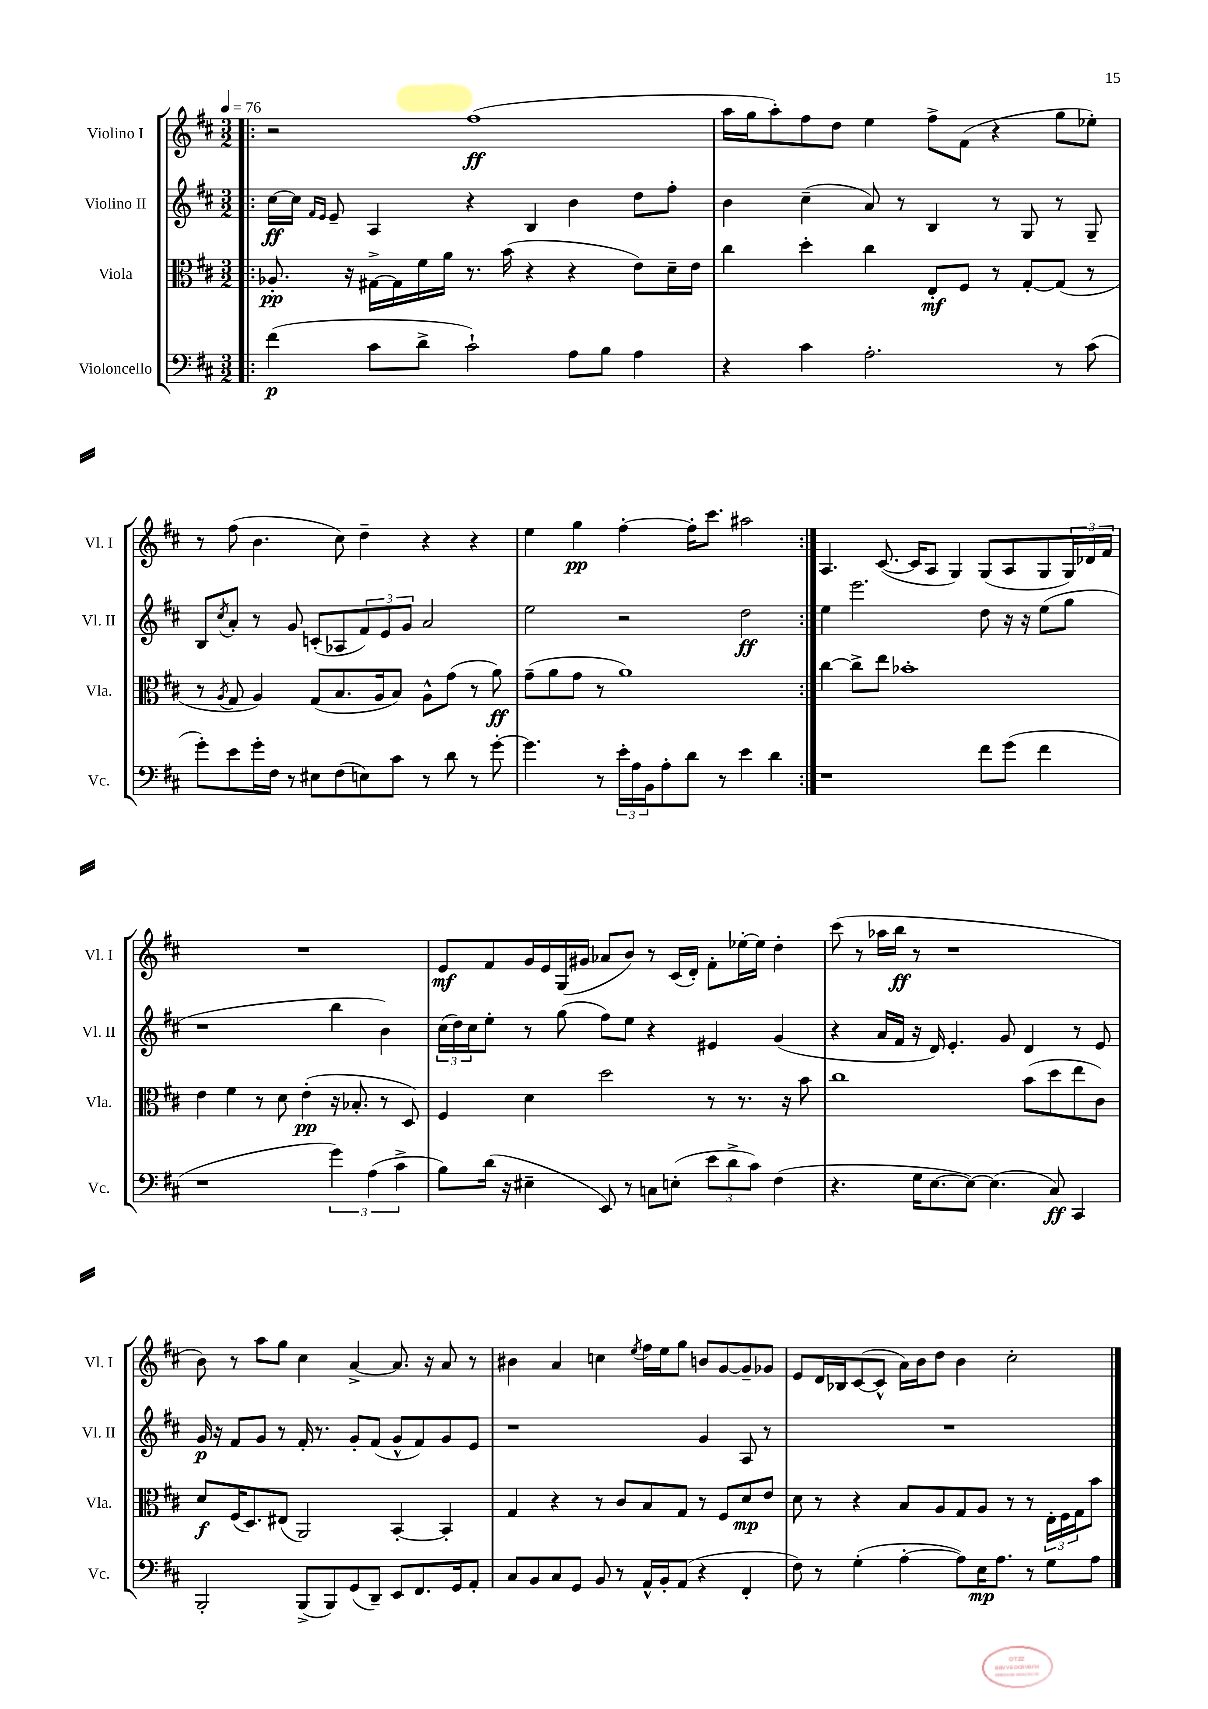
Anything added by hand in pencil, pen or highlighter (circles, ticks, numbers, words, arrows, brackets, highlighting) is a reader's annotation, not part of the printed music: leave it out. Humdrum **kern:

**kern	**kern	**kern	**kern
*staff4	*staff3	*staff2	*staff1
*clefF4	*clefC3	*clefG2	*clefG2
*k[f#c#]	*k[f#c#]	*k[f#c#]	*k[f#c#]
*M3/2	*M3/2	*M3/2	*M3/2
*MM76	*MM76	*MM76	*MM76
=!|:	=!|:	=!|:	=!|:
(4f#	8.A-'	[16cc#	2r
.	.	16cc#]	.
.	.	16qqf#	.
.	.	16qqe	.
.	.	8e~	.
.	16r	.	.
8c#	[16G#^	4A	.
.	16G#]	.	.
8d^	16f#	.	.
.	16a	.	.
2c#`)	8.r	4r	(1ff#
.	(16b	.	.
.	4r	4B	.
8A	4r	4b	.
8B	.	.	.
4A	8e)	8dd	.
.	16d~	8ff#'	.
.	16e	.	.
=	=	=	=
4r	4cc#	4b	16aa
.	.	.	16gg
.	.	.	8aa')
4c#	4dd'	(4cc#~	8ff#
.	.	.	8dd
2.A'	4cc#	8a)	4ee
.	.	8r	.
.	8E'	4B	8ff#^
.	8F#	.	(8f#
.	8r	8r	4r
.	[8G'	8G	.
8r	(8G]	8r	8gg
(8c#	8r	8G~	8ee-')
=	=	=	=
8g')	8r	8B	8r
.	8qA	8qcc#	.
8e	8G	8a'	(8ff#
16g'	4A)	8r	4.b
16F#	.	.	.
8r	.	8g	.
8E#	(8G	(8c'	.
(8F#	8.B	8A-	8cc#)
8E)	.	12f#)	4dd~
.	16A	.	.
.	.	12e	.
8c#	8B)	.	.
.	.	12g	.
8r	8A^^	2a	4r
8d	(8g	.	.
8r	8r	.	4r
[8g'	8a)	.	.
=	=	=	=
4.g]	(8g~	2ee	4ee
.	8a	.	.
.	8g	.	4gg
8r	8r	.	.
24e'	1a)	2r	[4ff#'
24A	.	.	.
24BB	.	.	.
8A'	.	.	.
8d	.	.	16ff#']
.	.	.	8.ccc#
8r	.	.	.
4e	.	2dd	2aa#
4d	.	.	.
=:|!	=:|!	=:|!	=:|!
1r	[4cc#	4ee	4.A
.	8cc#^]	2.eee	.
.	8ee	.	([8.c#
.	1b-'	.	.
.	.	.	16c#]
.	.	.	8A
.	.	.	4G)
8f#	.	8dd	(8G
(8g	.	16r	8A
.	.	16r	.
4f#	.	(8ee	8G
.	.	8gg	24G)
.	.	.	24d-
.	.	.	24f#
=	=	=	=
1r	4e	1r	1.r
.	4f#	.	.
.	8r	.	.
.	8d	.	.
.	(4e'	.	.
6g)	16r	4bb	.
.	8.B-'	.	.
(6A	.	.	.
.	8r	4b)	.
6c#^	.	.	.
.	8D)	.	.
=	=	=	=
8B)	4F#	(24cc#	8e
.	.	24dd)	.
.	.	24cc#	.
(16d	.	8ee'	8f#
16r	.	.	.
4E#~	4d	8r	16g
.	.	.	16e
.	.	(8gg	(16G
.	.	.	16g#
8EE)	2dd	8ff#)	8a-
8r	.	8ee	8b)
8C	.	4r	8r
(8E'	.	.	(16c#
.	.	.	16d')
12e	8r	4e#	8f#'
12d^	.	.	.
.	8.r	.	[16ee-'
12c#)	.	.	.
.	.	.	16ee-]
(4F#	.	(4g	4dd'
.	16r	.	.
.	8b	.	.
=	=	=	=
4.r	1cc#	4r	(8ccc#
.	.	.	8r
.	.	16a	16aa-
.	.	16f#	16bb
16G	.	16r	8r
[8.E	.	16d)	.
.	.	4.e'	1r
8E_)	.	.	.
(4.E]	.	.	.
.	.	8g	.
.	(8b	4d	.
8C#)	8dd	.	.
4CC#	8ee	8r	.
.	8c#)	8e	.
=	=	=	=
2BBB'	8d	16g	8b)
.	.	16r	.
.	(16F#	8f#	8r
.	8.D)	.	.
.	.	8g	8aa
.	(8E#	8r	8gg
(8BBB^	2AA)	16f#'	4cc#
.	.	8.r	.
8BBB)	.	.	.
(8GG	.	8g'	[4a^
8DD~)	.	(8f#	.
8EE	[4BB'	8g^^	8.a]
8.FF#	.	8f#)	.
.	.	.	16r
.	4BB']	8g	8a
16GG	.	.	.
8AA'	.	8e	8r
=	=	=	=
8C#	4G	1r	4b#
8BB	.	.	.
8C#	4r	.	4a
8GG	.	.	.
8BB	8r	.	4cc
8r	8c#	.	.
.	.	.	8qee
16AA^^	8B	.	16ff#
16BB'	.	.	16ee
(8AA	8G	.	8gg
4r	8r	4g	8b
.	8F#	.	[8g
4FF#'	8d	8A	8g~]
.	8e	8r	8g-
=	=	=	=
8F#)	8d	1.r	8e
8r	8r	.	16d
.	.	.	16B-
(4G'	4r	.	([8c#
.	.	.	8c#^^]
[4A'	8B	.	16a)
.	.	.	16b
.	8A	.	8dd
8A])	8G	.	4b
16E	8A	.	.
8.A	.	.	.
.	8r	.	2cc#'
8r	8r	.	.
8G	24E'	.	.
.	24F#	.	.
.	24G	.	.
8A	8b	.	.
==	==	==	==
*-	*-	*-	*-
